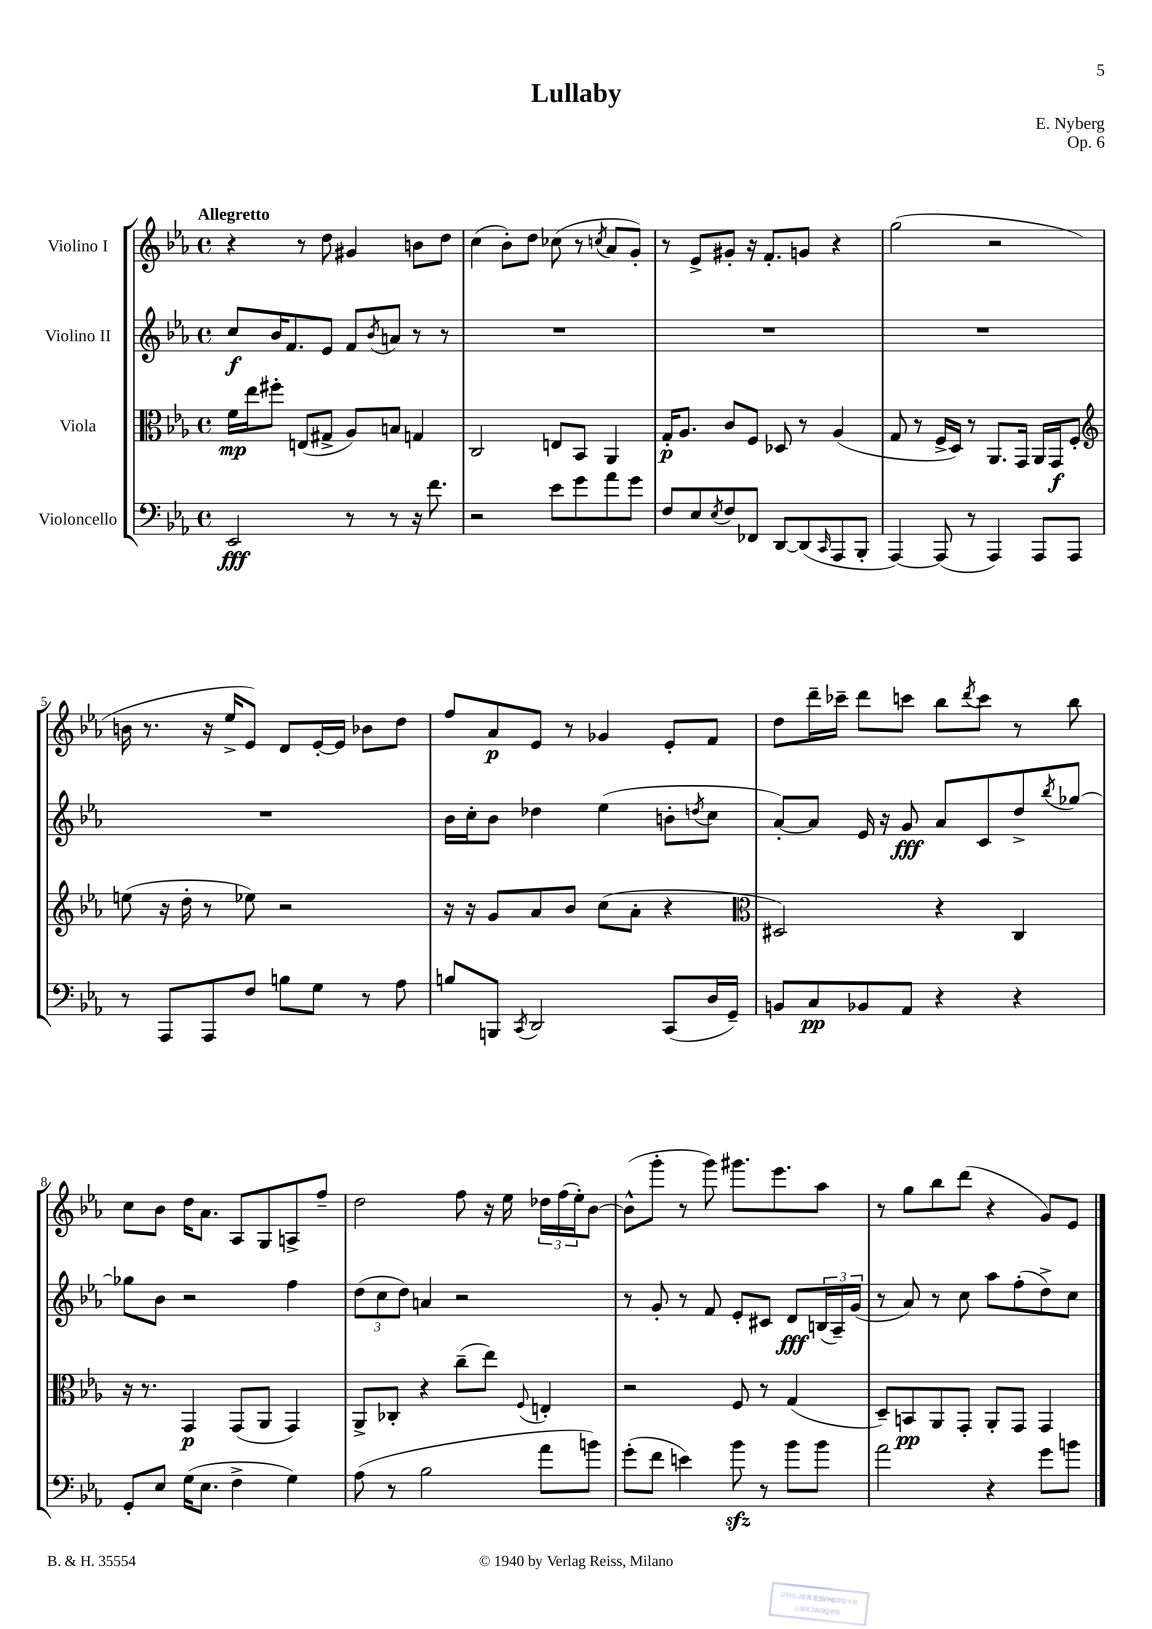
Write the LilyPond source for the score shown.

\header { title = "Lullaby" composer = "E. Nyberg" opus = "Op. 6" }
<<
\new StaffGroup <<
\new Staff = "s0" \with { instrumentName = "Violino I" } {
    \clef treble \key ees \major \defaultTimeSignature \time 4/4 \tempo "Allegretto"
    r4 r8 d''8 gis'4 b'8 d''8 |
    c''4( bes'8-.) d''8 ces''8( r8 \acciaccatura { c''8 } aes'8 g'8-.) |
    r8 ees'8-> gis'8-. r16 f'8.-. g'8 r4 |
    g''2( r2 |
    b'16 r8. r16 ees''16-> ees'8) d'8 ees'16~-. ees'16 bes'8 d''8 |
    f''8 aes'8\p ees'8 r8 ges'4 ees'8-. f'8 |
    d''8 d'''16-- ces'''16-- d'''8 c'''8 bes''8 \acciaccatura { d'''8 } c'''8 r8 bes''8 |
    c''8 bes'8 d''16 aes'8. aes8 g8 a8-> f''8-- |
    d''2 f''8 r16 ees''16 \tuplet 3/2 { des''16 f''16( ees''16-.) } bes'8~ |
    bes'8-^( g'''8-. r8 g'''8) gis'''8. ees'''8. aes''8 |
    r8 g''8 bes''8 d'''8( r4 g'8) ees'8 \bar "|." |
}
\new Staff = "s1" \with { instrumentName = "Violino II" } {
    \clef treble \key ees \major \defaultTimeSignature \time 4/4
    c''8\f bes'16 f'8. ees'8 f'8 \acciaccatura { bes'8 } a'8 r8 r8 |
    R1 |
    R1 |
    R1 |
    R1 |
    bes'16 c''16-. bes'8 des''4 ees''4( b'8-. \acciaccatura { d''8 } c''8 |
    aes'8~-.) aes'8 ees'16 r16 g'8\fff aes'8 c'8 d''8-> \acciaccatura { bes''8 } ges''8~ |
    ges''8 bes'8 r2 f''4 |
    \tuplet 3/2 { d''8( c''8 d''8) } a'4 r2 |
    r8 g'8-. r8 f'8 ees'8-. cis'8 d'8\fff \tuplet 3/2 { b16( aes16--) g'16( } |
    r8 aes'8) r8 c''8 aes''8 f''8-.( d''8->) c''8 \bar "|." |
}
\new Staff = "s2" \with { instrumentName = "Viola" } {
    \clef alto \key ees \major \defaultTimeSignature \time 4/4
    f'16\mp ees''16 fis''8-. e8( gis8-> aes8) b8 g4 |
    c2 e8 bes,8 aes,4 |
    g16-.\p aes8. c'8 f8 des8 r8 aes4( |
    g8 r8 f16-> d16) r8 aes,8. g,16 aes,16 g,16\f f8-. |
    \clef treble e''8( r16 d''16-. r8 ees''8) r2 |
    r16 r16 g'8 aes'8 bes'8 c''8( aes'8-. r4 |
    \clef alto dis2) r4 c4 |
    r16 r8. g,4\p g,8( aes,8 g,4) |
    aes,8-> ces8-. r4 c''8--( ees''8) \appoggiatura { f8 } e4-. |
    r2 f8 r8 g4( |
    d8--) b,8\pp aes,8 g,8-. aes,8-. g,8 g,4 \bar "|." |
}
\new Staff = "s3" \with { instrumentName = "Violoncello" } {
    \clef bass \key ees \major \defaultTimeSignature \time 4/4
    ees,2\fff r8 r8 r16 f'8. |
    r2 ees'8 g'8 aes'8 g'8 |
    f8 ees8 \acciaccatura { ees8 } f8 fes,8 d,8~ d,8( \grace { c,16 } aes,,8 bes,,8-. |
    aes,,4~) aes,,8( r8 aes,,4) aes,,8 aes,,8 |
    r8 aes,,8 aes,,8 f8 b8 g8 r8 aes8 |
    b8 b,,8 \acciaccatura { c,8 } d,2 c,8( d16 g,16--) |
    b,8 c8\pp bes,8 aes,8 r4 r4 |
    g,8-. ees8 g16( ees8. f4-> g4) |
    aes8( r8 bes2 aes'8 b'8) |
    g'8-.( f'8 e'4) bes'8\sfz r8 bes'8 bes'8 |
    aes'2 r4 g'8 b'8 \bar "|." |
}
>>
>>
